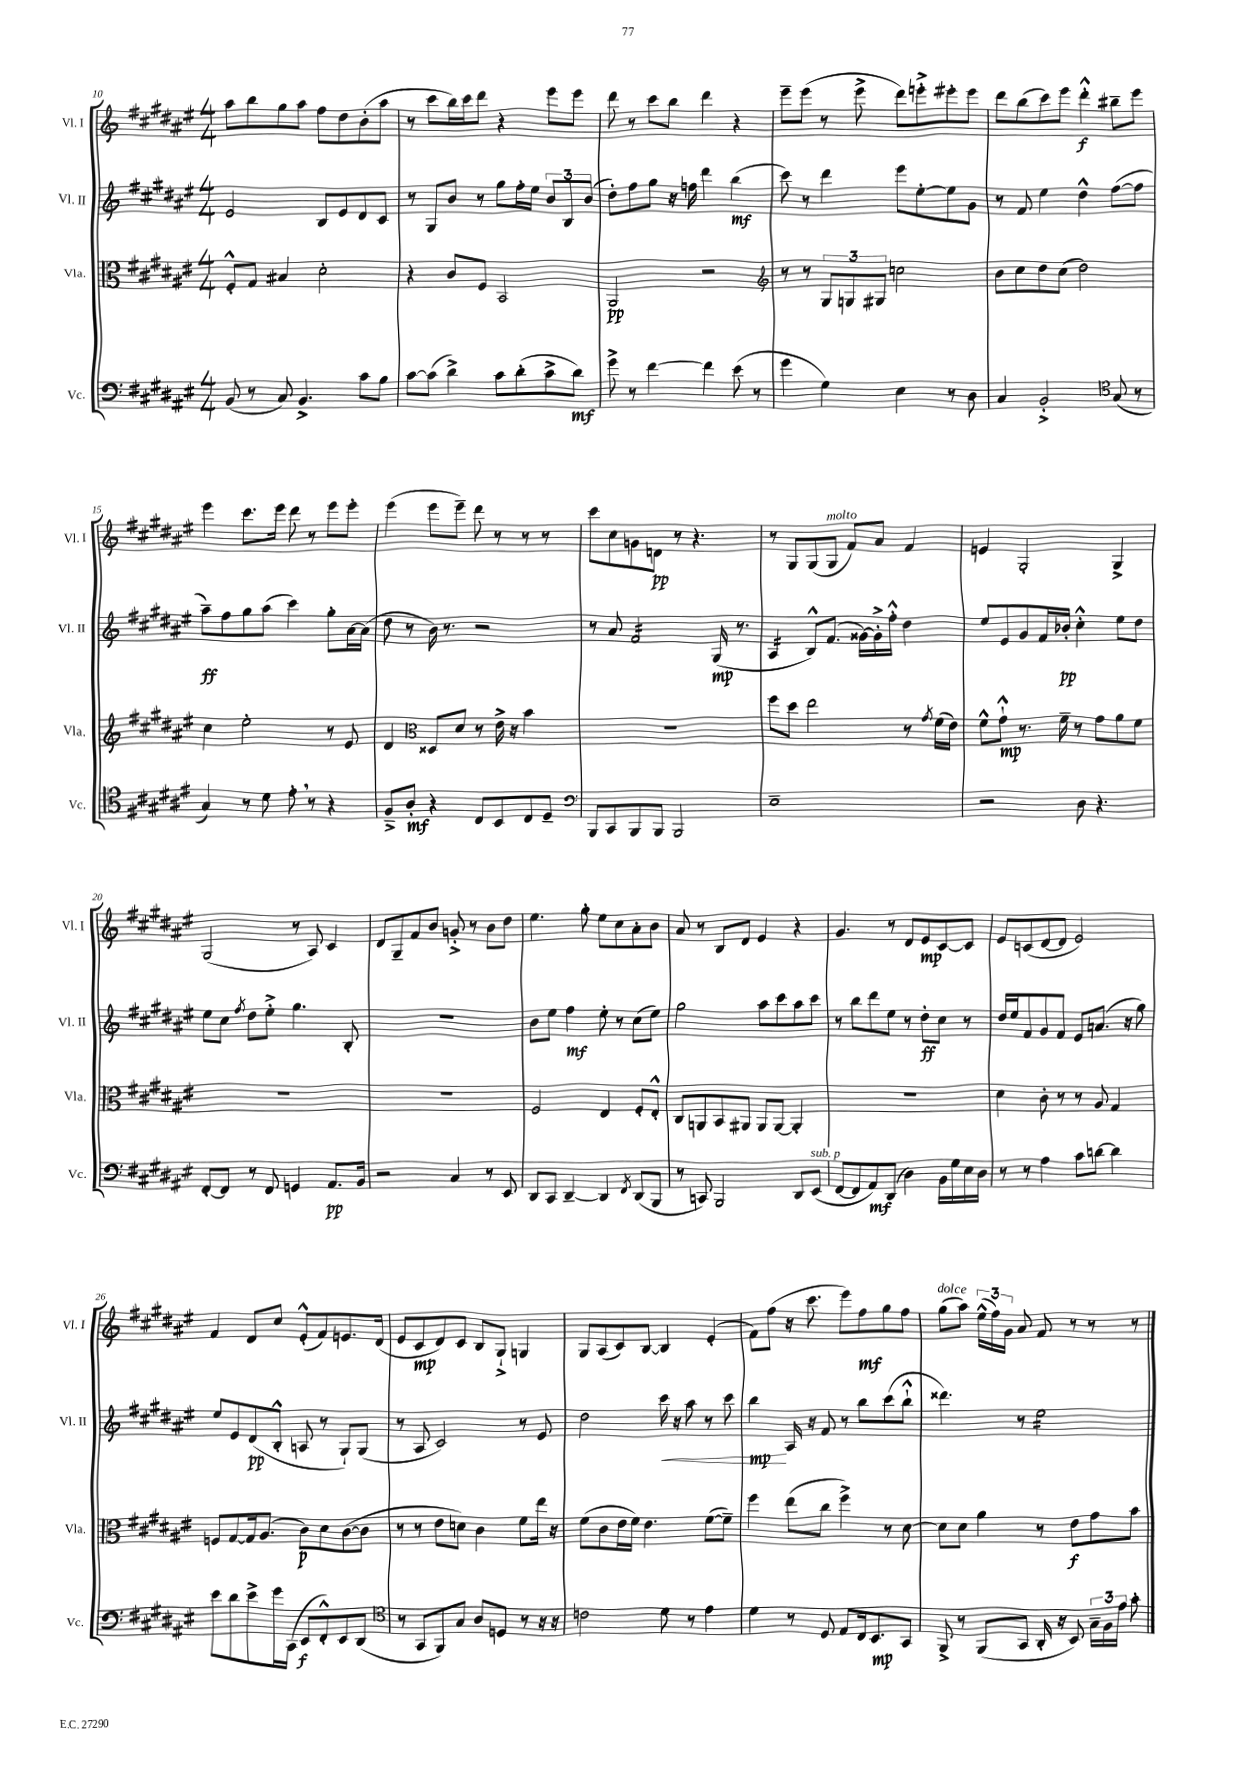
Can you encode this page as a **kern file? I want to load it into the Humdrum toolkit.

**kern	**dynam	**kern	**dynam	**kern	**dynam	**kern	**dynam
*part4	*part4	*part3	*part3	*part2	*part2	*part1	*part1
*staff4	*staff4	*staff3	*staff3	*staff2	*staff2	*staff1	*staff1
*I"Vc.	*	*I"Vla.	*	*I"Vl. II	*	*I"Vl. I	*
*I'Vc.	*	*I'Vla.	*	*I'Vl. II	*	*I'Vl. I	*
*clefF4	*	*clefC3	*	*clefG2	*	*clefG2	*
*k[f#c#g#d#a#e#]	*	*k[f#c#g#d#a#e#]	*	*k[f#c#g#d#a#e#]	*	*k[f#c#g#d#a#e#]	*
*M4/4	*	*M4/4	*	*M4/4	*	*M4/4	*
=10	=10	=10	=10	=10	=10	=10	=10
(8BB/	.	8F#'^^/L	.	2e#/	.	8aa#\L	.
8r	.	8G#/J	.	.	.	8bb\	.
8C#/)	.	4B#X/	.	.	.	8gg#\	.
4.BB^/	.	.	.	.	.	8aa#\J	.
.	.	2d#'\	.	8B/L	.	8ff#\L	.
.	.	.	.	8e#/	.	8dd#\	.
8c#\L	.	.	.	8d#/	.	(8b'\	.
8B\J	.	.	.	8c#/J	.	8aa#\J	.
=11	=11	=11	=11	=11	=11	=11	=11
[8c#\L	.	4r	.	8r	.	8r	.
(8c#\J]	.	.	.	8G#/L	.	8ccc#\L	.
4d#^\)	.	8c#/L	.	8b/J	.	16bb\L)	.
.	.	.	.	.	.	16ccc#\J	.
.	.	8F#/J	.	8r	.	8ddd#\J	.
8c#\L	.	2BB/	.	8gg#\L	.	4r	.
(8d#'\	.	.	.	16ff#'\L	.	.	.
.	.	.	.	16ee#\JJ	.	.	.
8c#^\	.	.	.	12b/L	.	8eee#\L	.
.	.	.	.	12B/	.	.	.
8d#\J)	mf	.	.	.	.	8eee#\J	.
.	.	.	.	(12b/J	.	.	.
=12	=12	=12	=12	=12	=12	=12	=12
8g#^\	.	2AA#/	pp	8dd#'\L)	.	8ddd#\	.
8r	.	.	.	8ff#\	.	8r	.
[4f#\	.	.	.	8gg#\J	.	8ccc#\L	.
.	.	.	.	16r	.	8bb\J	.
.	.	.	.	16ffn\	.	.	.
4f#\]	.	2r	.	4ddd#\	.	4ddd#\	.
(8e#\	.	.	.	(4bb\	mf	4r	.
8r	.	.	.	.	.	.	.
=13	=13	=13	=13	=13	=13	=13	=13
*	*	*clefG2	*	*	*	*	*
4g#\	.	8r	.	8ccc#\)	.	8eee#~\L	.
.	.	8r	.	8r	.	(8eee#\J	.
4G#\)	.	12G#/L	.	4ddd#\	.	8r	.
.	.	12Gn/	.	.	.	.	.
.	.	.	.	.	.	8eee#^\	.
.	.	12G#X/J	.	.	.	.	.
4E#\	.	2ccn\	.	8eee#\L	.	8ddd#\L)	.
.	.	.	.	[8ee#'\	.	8eeen'^\	.
8r	.	.	.	8ee#\]	.	8eee#X'\	.
8D#\	.	.	.	8g#\J	.	8eee#\J	.
=14	=14	=14	=14	=14	=14	=14	=14
4C#/	.	8b\L	.	8r	.	8ddd#\L	.
.	.	8cc#\	.	8f#/	.	(8bb\	.
2BB'^/	.	8dd#\	.	4ee#\	.	8ccc#\)	.
.	.	(8cc#\J	.	.	.	8eee#\J	.
.	.	2dd#\)	.	4dd#^^\	.	4ddd#'^^\	f
*clefC4	*	*	*	*	*	*	*
(8G#/	.	.	.	([8ff#\L	.	8bb#X~\L	.
8r	.	.	.	8ff#\J]	.	8eee#\J	.
!!LO:LB:g=z
=15	=15	=15	=15	=15	=15	=15	=15
4G#/)	.	4cc#\	.	8aa#~\L)	ff	4eee#\	.
.	.	.	.	8ff#\	.	.	.
8r	.	2ee#'\	.	8gg#\	.	8.ccc#\L	.
8d#\	.	.	.	(8aa#\J	.	.	.
.	.	.	.	.	.	16eee#\Jk	.
8e#',\	.	.	.	4ccc#\)	.	8ddd#\	.
8r	.	.	.	.	.	8r	.
4r	.	8r	.	8gg#'\L	.	8eee#\L	.
.	.	8e#/	.	[16a#\L	.	8eee#'\J	.
.	.	.	.	(16a#\JJ]	.	.	.
=16	=16	=16	=16	=16	=16	=16	=16
8F#~^/L	.	4d#/	.	8dd#\	.	(4eee#\	.
8A#'/J	mf	.	.	8r	.	.	.
*	*	*clefC3	*	*	*	*	*
4r	.	8D##X/L	.	16b\)	.	8eee#\L	.
.	.	.	.	8.r	.	.	.
.	.	8d#/J	.	.	.	8eee#~\J)	.
8C#/L	.	8r	.	2r	.	8ddd#\	.
8BB/	.	16e#^\	.	.	.	8r	.
.	.	16r	.	.	.	.	.
8C#/	.	4b\	.	.	.	8r	.
8D#~/J	.	.	.	.	.	8r	.
=17	=17	=17	=17	=17	=17	=17	=17
*clefF4	*	*	*	*	*	*	*
8BBB/L	.	1r	.	8r	.	8ccc#\L	.
8CC#/	.	.	.	8a#/	.	8cc#\	.
*	*	*	*	*tremolo	*	*	*
8BBB/	.	.	.	16f#/LL	.	8gn\	.
.	.	.	.	16f#/	.	.	.
8BBB/J	.	.	.	16f#/	.	8dn\J	pp
.	.	.	.	16f#/	.	.	.
2BBB/	.	.	.	16f#/	.	8r	.
.	.	.	.	16f#/	.	.	.
.	.	.	.	16f#/	.	4.r	.
.	.	.	.	16f#/JJ	.	.	.
*	*	*	*	*Xtremolo	*	*	*
.	.	.	.	(16G#/	mp	.	.
.	.	.	.	8.r	.	.	.
=18	=18	=18	=18	=18	=18	=18	=18
*	*	*	*	*tremolo	*	*	*
1E#~	.	8ff#\L	.	16A#/LL	.	8r	.
.	.	.	.	16A#/	.	.	.
.	.	8dd#\J	.	16A#/	.	8G#/L	.
.	.	.	.	16A#/JJ	.	.	.
*	*	*	*	*Xtremolo	*	*	*
.	.	2ee#\	.	8B^^/L)	.	(8G#/	.
!	!	!	!	!	!	!LO:TX:a:i:t=molto	!
.	.	.	.	(8.f#/J	.	8G#/J	.
.	.	.	.	.	.	8f#/L)	.
.	.	.	.	[16g##X\LL)	.	.	.
.	.	.	.	16g##'^\]	.	8a#/J	.
.	.	.	.	16ff#'^^\JJ	.	.	.
.	.	8r	.	4dd#\	.	4f#/	.
.	.	8qg#/	.	.	.	.	.
.	.	(16f#\LL	.	.	.	.	.
.	.	16e#\JJ)	.	.	.	.	.
=19	=19	=19	=19	=19	=19	=19	=19
2r	.	8f#^^\L	.	8ee#/L	.	4en/	.
.	.	8g#`^^\J	mp	8e#/	.	.	.
.	.	8.r	.	8g#/	.	2G#'/	.
.	.	.	.	16f#/L	.	.	.
.	.	16f#~\	.	16b-X'/JJ	pp	.	.
8D#\	.	8r	.	4cc#'^^\	.	.	.
4.r	.	8g#\L	.	.	.	.	.
.	.	8a#\	.	8ee#\L	.	4G#^/	.
.	.	8f#\J	.	8dd#\J	.	.	.
!!LO:LB:g=z
=20	=20	=20	=20	=20	=20	=20	=20
[8FF#'/L	.	1r	.	8ee#\L	.	(2G#/	.
8FF#/J]	.	.	.	8cc#\J	.	.	.
.	.	.	.	8qff#/	.	.	.
8r	.	.	.	8dd#\L	.	.	.
8FF#/	.	.	.	8ee#'^\J	.	.	.
4GGn/	.	.	.	4.gg#\	.	8r	.
.	.	.	.	.	.	8A#/)	.
8.AA#/L	pp	.	.	.	.	4c#/	.
.	.	.	.	8B'/	.	.	.
16BB/Jk	.	.	.	.	.	.	.
=21	=21	=21	=21	=21	=21	=21	=21
2r	.	1r	.	1r	.	8d#/L	.
.	.	.	.	.	.	8G#~/	.
.	.	.	.	.	.	8f#/	.
.	.	.	.	.	.	8b/J	.
4C#/	.	.	.	.	.	8gn'^/	.
.	.	.	.	.	.	8r	.
8r	.	.	.	.	.	8b\L	.
8EE#/	.	.	.	.	.	8dd#\J	.
=22	=22	=22	=22	=22	=22	=22	=22
8DD#/L	.	2F#/	.	8b\L	.	4.ee#\	.
8CC#/J	.	.	.	8ee#\J	.	.	.
[4DD#~/	.	.	.	4ff#\	mf	.	.
.	.	.	.	.	.	8gg#'\	.
4DD#/]	.	4E#/	.	8ee#'\	.	8ee#\L	.
.	.	.	.	8r	.	8cc#\	.
8qFF#/	.	.	.	.	.	.	.
(8DD#/L	.	8F#'/L	.	(8cc#\L	.	8a#'\	.
8BBB/J	.	8E#'^^/J	.	8ee#\J)	.	8b\J	.
=23	=23	=23	=23	=23	=23	=23	=23
8r	.	8C#/L	.	2gg#\	.	8a#/	.
8CCn/)	.	8AAn/	.	.	.	8r	.
2BBB/	.	8BB/	.	.	.	8B/L	.
.	.	8AA#X/J	.	.	.	8d#/J	.
.	.	8AA#/L	.	8aa#\L	.	4e#/	.
.	.	[8AA#/J	.	8ccc#\	.	.	.
8DD#/L	.	4AA#'/]	.	8aa#\	.	4r	.
!LO:TX:a:i:t=sub. p	!	!	!	!	!	!	!
(8EE#/J	.	.	.	8ccc#\J	.	.	.
=24	=24	=24	=24	=24	=24	=24	=24
[8FF#/L	.	1r	.	8r	.	4.g#/	.
8FF#/]	.	.	.	8bb\L	.	.	.
8AA#/)	mf	.	.	8ddd#\	.	.	.
(8DD#/J	.	.	.	8ee#\J	.	8r	.
4D#\)	.	.	.	8r	.	8d#/L	.
.	.	.	.	8dd#'\L	ff	8e#/	mp
16BB\LL	.	.	.	8cc#\J	.	[8c#/	.
16G#\	.	.	.	.	.	.	.
16E#\	.	.	.	8r	.	8c#/J]	.
16D#\JJ	.	.	.	.	.	.	.
=25	=25	=25	=25	=25	=25	=25	=25
8r	.	4d#\	.	16dd#/LL	.	8e#/L	.
.	.	.	.	16ee#/J	.	.	.
8r	.	.	.	8f#/	.	(8cn/	.
4A#\	.	8c#'\	.	8g#/	.	[8d#/	.
.	.	8r	.	8f#/J	.	8d#/J]	.
8c#\L	.	8r	.	8e#/L	.	2e#/)	.
[8dn\J	.	8A#/	.	(8.an/J	.	.	.
4d\]	.	4G#/	.	.	.	.	.
.	.	.	.	16r	.	.	.
.	.	.	.	8gg#\)	.	.	.
!!LO:LB:g=z
=26	=26	=26	=26	=26	=26	=26	=26
8e#\L	.	8Fn/L	.	8ee#/L	.	4f#/	.
8d#\	.	[8G#/	.	8e#/	.	.	.
8e#^\	.	16G#/k]	.	(8d#/	pp	8d#/L	.
.	.	(8.A#/J	.	.	.	.	.
16g#\L	.	.	.	8B'^^/J	.	8cc#/J	.
(16CC#\JJ	.	.	.	.	.	.	.
8EE#/L	f	8c#\L)	p	8An/	.	(8e#'^^/L	.
8FF#'^^/)	.	8d#\	.	8r	.	8f#/)	.
8EE#/	.	([8c#\	.	8G#`/L)	.	8.en/	.
(8DD#/J	.	8c#\J]	.	(8G#/J	.	.	.
.	.	.	.	.	.	(16d#/Jk	.
=27	=27	=27	=27	=27	=27	=27	=27
*clefC4	*	*	*	*	*	*	*
8r	.	8r	.	8r	.	8e#/L	.
8GG#/L	.	8r	.	8A#/	.	8c#/	mp
8FF#/)	.	8e#\L	.	2c#/)	.	8d#/)	.
8G#/J	.	8dn\J)	.	.	.	8c#/J	.
8A#/L	.	4c#\	.	.	.	8B/L	.
8Dn/J	.	.	.	.	.	8G#`^/J	.
8r	.	8f#\L	.	8r	.	4Gn/	.
16r	.	16ee#\Jk	.	8e#/	.	.	.
16r	.	16r	.	.	.	.	.
=28	=28	=28	=28	=28	=28	=28	=28
2cn\	.	(8f#\L	.	2dd#\	.	8G#/L	.
.	.	8c#\	.	.	.	(8A#/	.
.	.	16e#\L	.	.	.	8c#/)	.
.	.	16f#\JJ)	.	.	.	.	.
.	.	4.e#\	.	.	.	[8B/J	.
!	!	!	!	!	!LO:HP:b	!	!
8d#\	.	.	.	16ccc#\	<	4B/]	.
.	.	.	.	16r	.	.	.
8r	.	.	.	8aa#\	.	.	.
4e#\	.	([8f#\L	.	8r	.	(4e#'/	.
.	.	8f#~\J])	.	8ccc#\	.	.	.
=29	=29	=29	=29	=29	=29	=29	=29
4d#\	.	4ff#\	.	4bb\	mp	8f#\L)	.
.	.	.	.	.	.	(8ff#\J	.
8r	.	(8ee#\L	.	16A#/	[	16r	.
.	.	.	.	16r	.	8.ccc#\	.
8D#/	.	8cc#\J	.	8f#/	.	.	.
8E#/L	.	4ff#^\)	.	8r	.	8eee#\L)	.
16C#/k	.	.	.	8bb\L	.	8ff#\	mf
8.BB/	mp	.	.	.	.	.	.
.	.	8r	.	(8ccc#\	.	8gg#\	.
8GG#/J	.	[8d#\	.	8bb`^^\J	.	8ff#\J	.
=30	=30	=30	=30	=30	=30	=30	=30
!	!	!	!	!	!	!LO:TX:a:i:t=dolce	!
8FF#^/	.	8d#\L]	.	4.ddd##X\)	.	(8gg#\L	.
8r	.	8d#\J	.	.	.	8aa#\J)	.
(8FF#/L	.	4a#\	.	.	.	(24ee#^^\LL	.
.	.	.	.	.	.	24ff#\)	.
.	.	.	.	.	.	24g#\JJ	.
8GG#/J	.	.	.	8r	.	8a#/	.
*	*	*	*	*tremolo	*	*	*
16AA#'/	.	8r	.	16ee#\LL	.	8f#/	.
16r	.	.	.	16ee#\	.	.	.
8BB/)	.	8e#\L	f	16ee#\	.	8r	.
.	.	.	.	16ee#\	.	.	.
24G#~\LL	.	8g#\	.	16ee#\	.	8r	.
24F#\	.	.	.	.	.	.	.
.	.	.	.	16ee#\	.	.	.
24e#\JJ	.	.	.	.	.	.	.
8g#'\	.	8b\J	.	16ee#\	.	8r	.
.	.	.	.	16ee#\JJ	.	.	.
*	*	*	*	*Xtremolo	*	*	*
==	==	==	==	==	==	==	==
*-	*-	*-	*-	*-	*-	*-	*-
